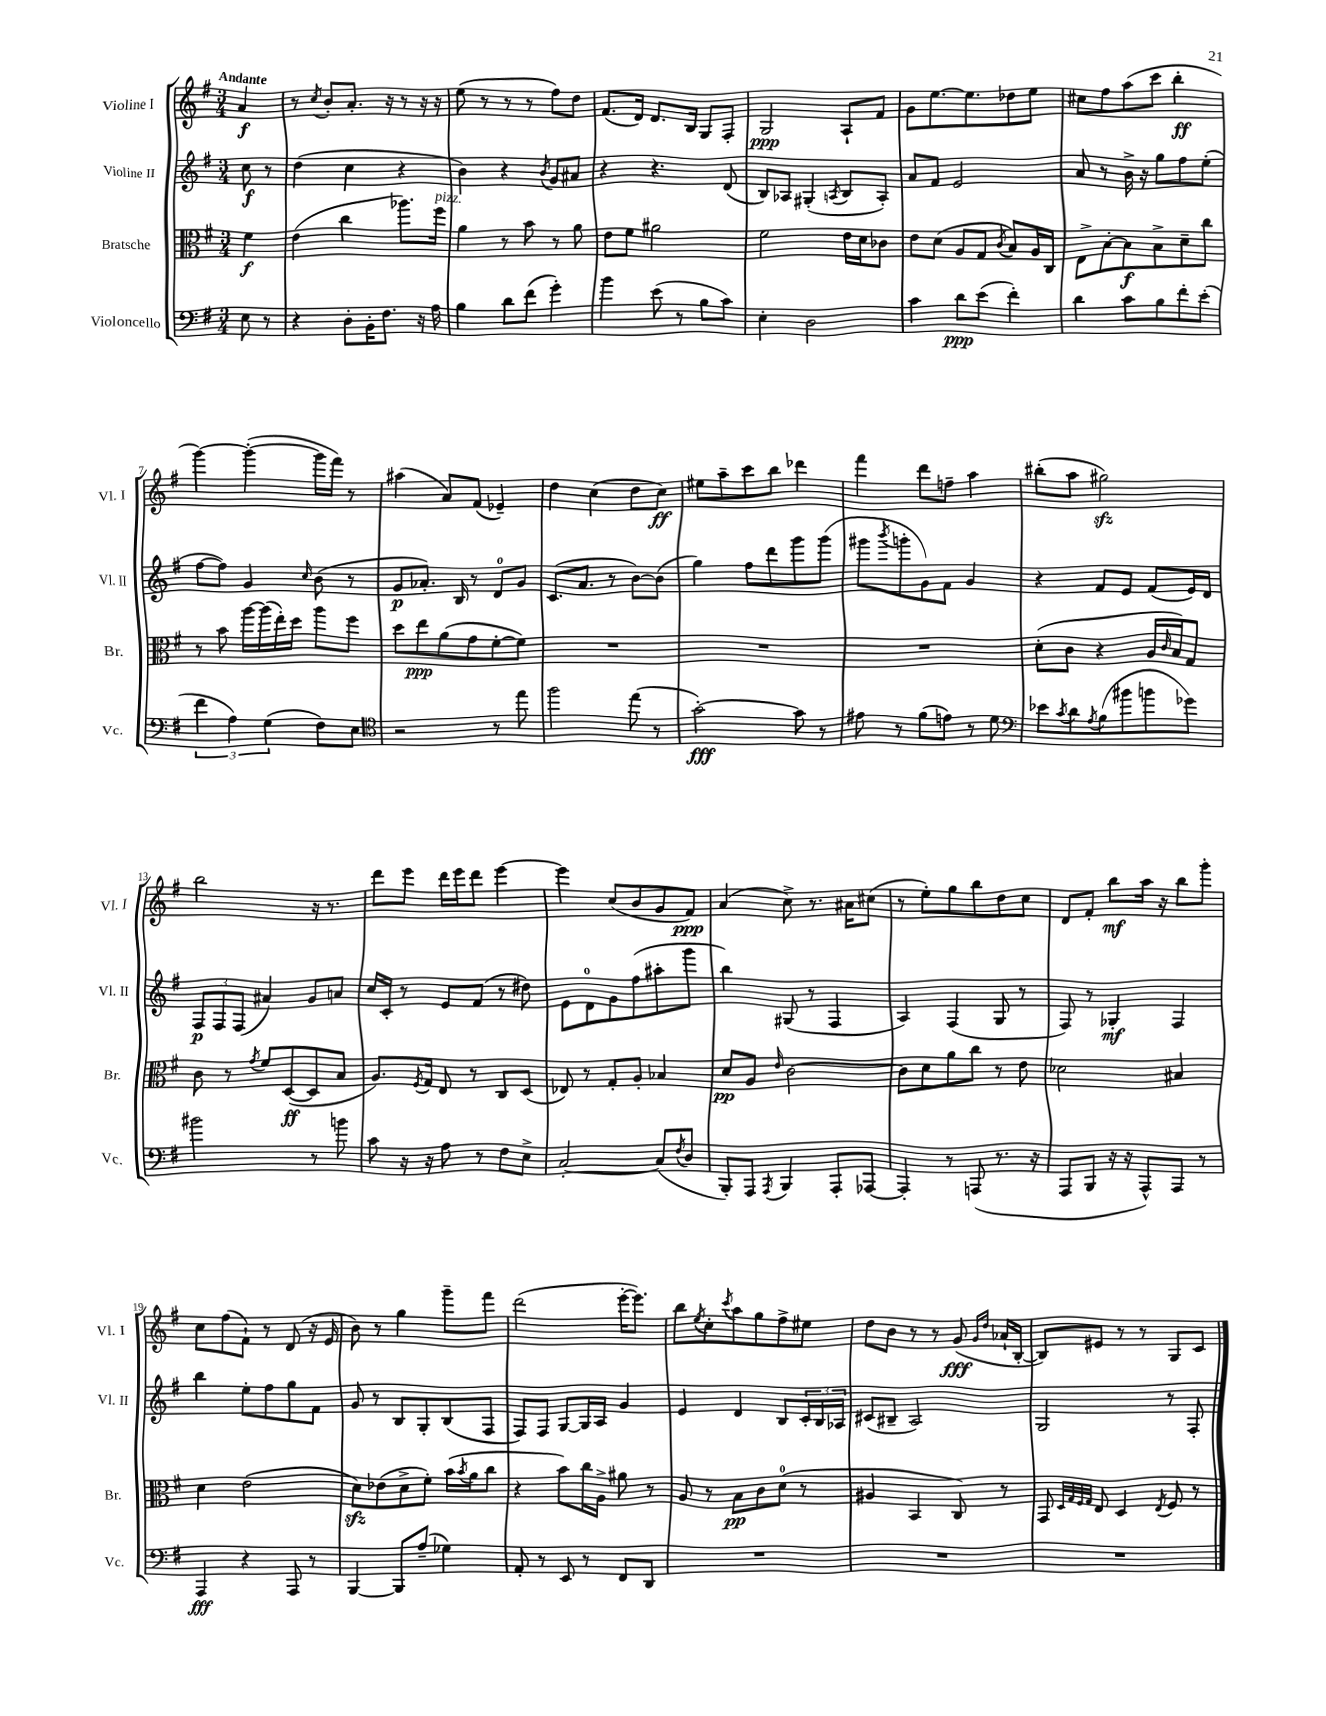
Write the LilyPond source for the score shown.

<<
\new StaffGroup <<
\new Staff = "s0" \with { instrumentName = "Violine I" shortInstrumentName = "Vl. I" } {
    \clef treble \key g \major \numericTimeSignature \time 3/4 \partial 4 \tempo "Andante"
    a'4\f |
    r8 \acciaccatura { c''8 } b'8-. a'8.-. r16 r8 r16 r16 |
    e''8( r8 r8 r8 fis''8) d''8 |
    fis'8.( d'16) d'8. b16 g8 fis8-. |
    g2\ppp a8-! fis'8 |
    g'8 e''8.~ e''8. des''8 e''8 |
    cis''8 fis''8 a''8( c'''8 b''4-.\ff |
    g'''4~) g'''4~-.( g'''16 fis'''16) r8 |
    ais''4( a'8) fis'8( ees'4--) |
    d''4 c''4( d''8 c''8\ff) |
    eis''8 a''8-- c'''8 b''8 des'''4 |
    fis'''4 d'''8 f''8-- a''4 |
    bis''8-.( a''8 gis''2\sfz) |
    b''2 r16 r8. |
    d'''8 e'''8 d'''16 e'''16 d'''8 e'''4~ |
    e'''4 c''8( b'8 g'8 fis'8\ppp) |
    a'4( c''8->) r8. ais'16 cis''8( |
    r8 e''8-.) g''8 b''8 d''8 c''8 |
    d'8 fis'8-. b''8\mf a''16 r16 b''8 g'''8-. |
    c''8 fis''8( fis'8-!) r8 d'8( r16 e'16 |
    b'8) r8 g''4 g'''8-- fis'''8 |
    d'''2( e'''16~-. e'''8.) |
    b''8 \acciaccatura { e''8 } c''8-. \acciaccatura { c'''8 } a''8 g''8 fis''8-> eis''8 |
    d''8 b'8 r8 r8 g'8\fff( \grace { g'16 d''16 } aes'16-! b16~-. |
    b8) eis'8 r8 r8 g8 c'8 \bar "|." |
}
\new Staff = "s1" \with { instrumentName = "Violine II" shortInstrumentName = "Vl. II" } {
    \clef treble \key g \major \numericTimeSignature \time 3/4 \partial 4
    c''8\f r8 |
    d''4( c''4 r4 |
    b'4) r4 \acciaccatura { b'8 } g'8 ais'8 |
    r4 r4. d'8( |
    b8) aes8 gis4-.( \acciaccatura { a8 } b8 a8-.) |
    a'8 fis'8 e'2 |
    a'8 r8 b'16-> r16 g''8 fis''8 e''8-.( |
    fis''8~ fis''8) g'4 \grace { c''16 } b'8( r8 |
    g'8\p aes'8.-.) b16 r8 d'8-0 g'8 |
    c'8.( a'8. r8 b'8~) b'8( |
    g''4) fis''8 d'''8 g'''8 g'''8( |
    gis'''8 \acciaccatura { b'''8 } g'''8-. g'8) fis'8 g'4 |
    r4 fis'8 e'8 fis'8( e'16) d'16 |
    \tuplet 3/2 { fis8\p fis8 fis8( } ais'4) g'8 a'8 |
    c''16 c'16-. r8 e'8 fis'8( r8 dis''8) |
    e'8 d'8-0 g'8 fis''8( ais''8-. g'''8 |
    b''4) gis8( r8 fis4 |
    a4) fis4( g8 r8 |
    fis8) r8 ges4-.\mf fis4 |
    b''4 e''8-. fis''8 g''8 fis'8 |
    g'8 r8 b8 g8-. b8( fis8 |
    fis8) fis8 g8~ g16 a16 g'4 |
    e'4 d'4 b8 \tuplet 3/2 { c'16-. b16 aes16 } |
    cis'8( bis8-- a2) |
    g2 r8 fis8-. \bar "|." |
}
\new Staff = "s2" \with { instrumentName = "Bratsche" shortInstrumentName = "Br." } {
    \clef alto \key g \major \numericTimeSignature \time 3/4 \partial 4
    fis'4\f |
    e'4( c''4 aes''8.) fis''16^\markup { \italic "pizz." } |
    a'4 r8 b'8 r8 a'8 |
    e'8 fis'8 ais'2 |
    fis'2 e'16 d'16 ces'8 |
    e'8 d'8( a8 g8 \acciaccatura { c'8 } b8) a16 c16 |
    e8-> b8~-. b8\f b8-> d'8-- c''8 |
    r8 b'8 a''16~ a''16( e''16-.) d''16 a''8 fis''8 |
    d''8 e''8\ppp a'8( g'8 fis'8~-. fis'8) |
    R2. |
    R2. |
    R2. |
    d'8-.( c'8 r4 a16 \grace { c'16 } b16) g8 |
    c'8 r8 \acciaccatura { g'8 } fis'8 d8~\ff( d8 b8 |
    a8.) \acciaccatura { fis8 } g16 e8 r8 c8 d8( |
    ees8) r8 g8-. a8-. bes4 |
    d'8\pp a8 \grace { e'16 } c'2~ |
    c'8 d'8 a'8 c''8 r8 e'8 |
    des'2 bis4 |
    d'4 e'2( |
    d'8\sfz) ees'8( d'8-> fis'8-.) b'16( \acciaccatura { b'8 } a'16 c''8 |
    r4 b'8) c''16 a16-> ais'8 r8 |
    a8 r8 b8\pp c'8 d'8-0( r8 |
    ais4 b,4 c8) r8 |
    g,8 \grace { d32 g32 fis32 g32 } e8 d4 \acciaccatura { e8 } fis8 r8 \bar "|." |
}
\new Staff = "s3" \with { instrumentName = "Violoncello" shortInstrumentName = "Vc." } {
    \clef bass \key g \major \numericTimeSignature \time 3/4 \partial 4
    e8 r8 |
    r4 d8-. b,16-. fis8. r16 a16 |
    b4 d'8 fis'8( g'4-.) |
    b'4 e'8( r8 b8 c'8) |
    e4-. d2 |
    c'4 d'8\ppp e'8( fis'4-.) |
    d'4 c'8 b8 fis'8-. e'8-.( |
    \tuplet 3/2 { fis'4 a4) g4( } fis8) e8 |
    \clef tenor r2 r8 e''8 |
    fis''2 e''8( r8 |
    g'2~-.\fff) g'8 r8 |
    eis'8 r8 fis'8( e'8) r8 d'8 |
    \clef bass ees'8 \acciaccatura { c'8 } d'8 \acciaccatura { a8 } b8( bis'8 b'8 ges'8) |
    bis'2 r8 b'8 |
    c'8 r16 r16 a8 r8 fis8 e8-> |
    c2~-. c8( \acciaccatura { fis8 } d8 |
    b,,8-.) a,,8 \acciaccatura { a,,8 } b,,4 a,,8-. aes,,8~ |
    aes,,4-. r8 a,,8( r8. r16 |
    a,,8 b,,8 r16 r16 a,,8-^) a,,8 r8 |
    a,,4\fff r4 a,,8 r8 |
    b,,4~ b,,8 a8--( ges4) |
    a,8-. r8 e,8 r8 fis,8 d,8 |
    R2. |
    R2. |
    R2. \bar "|." |
}
>>
>>
